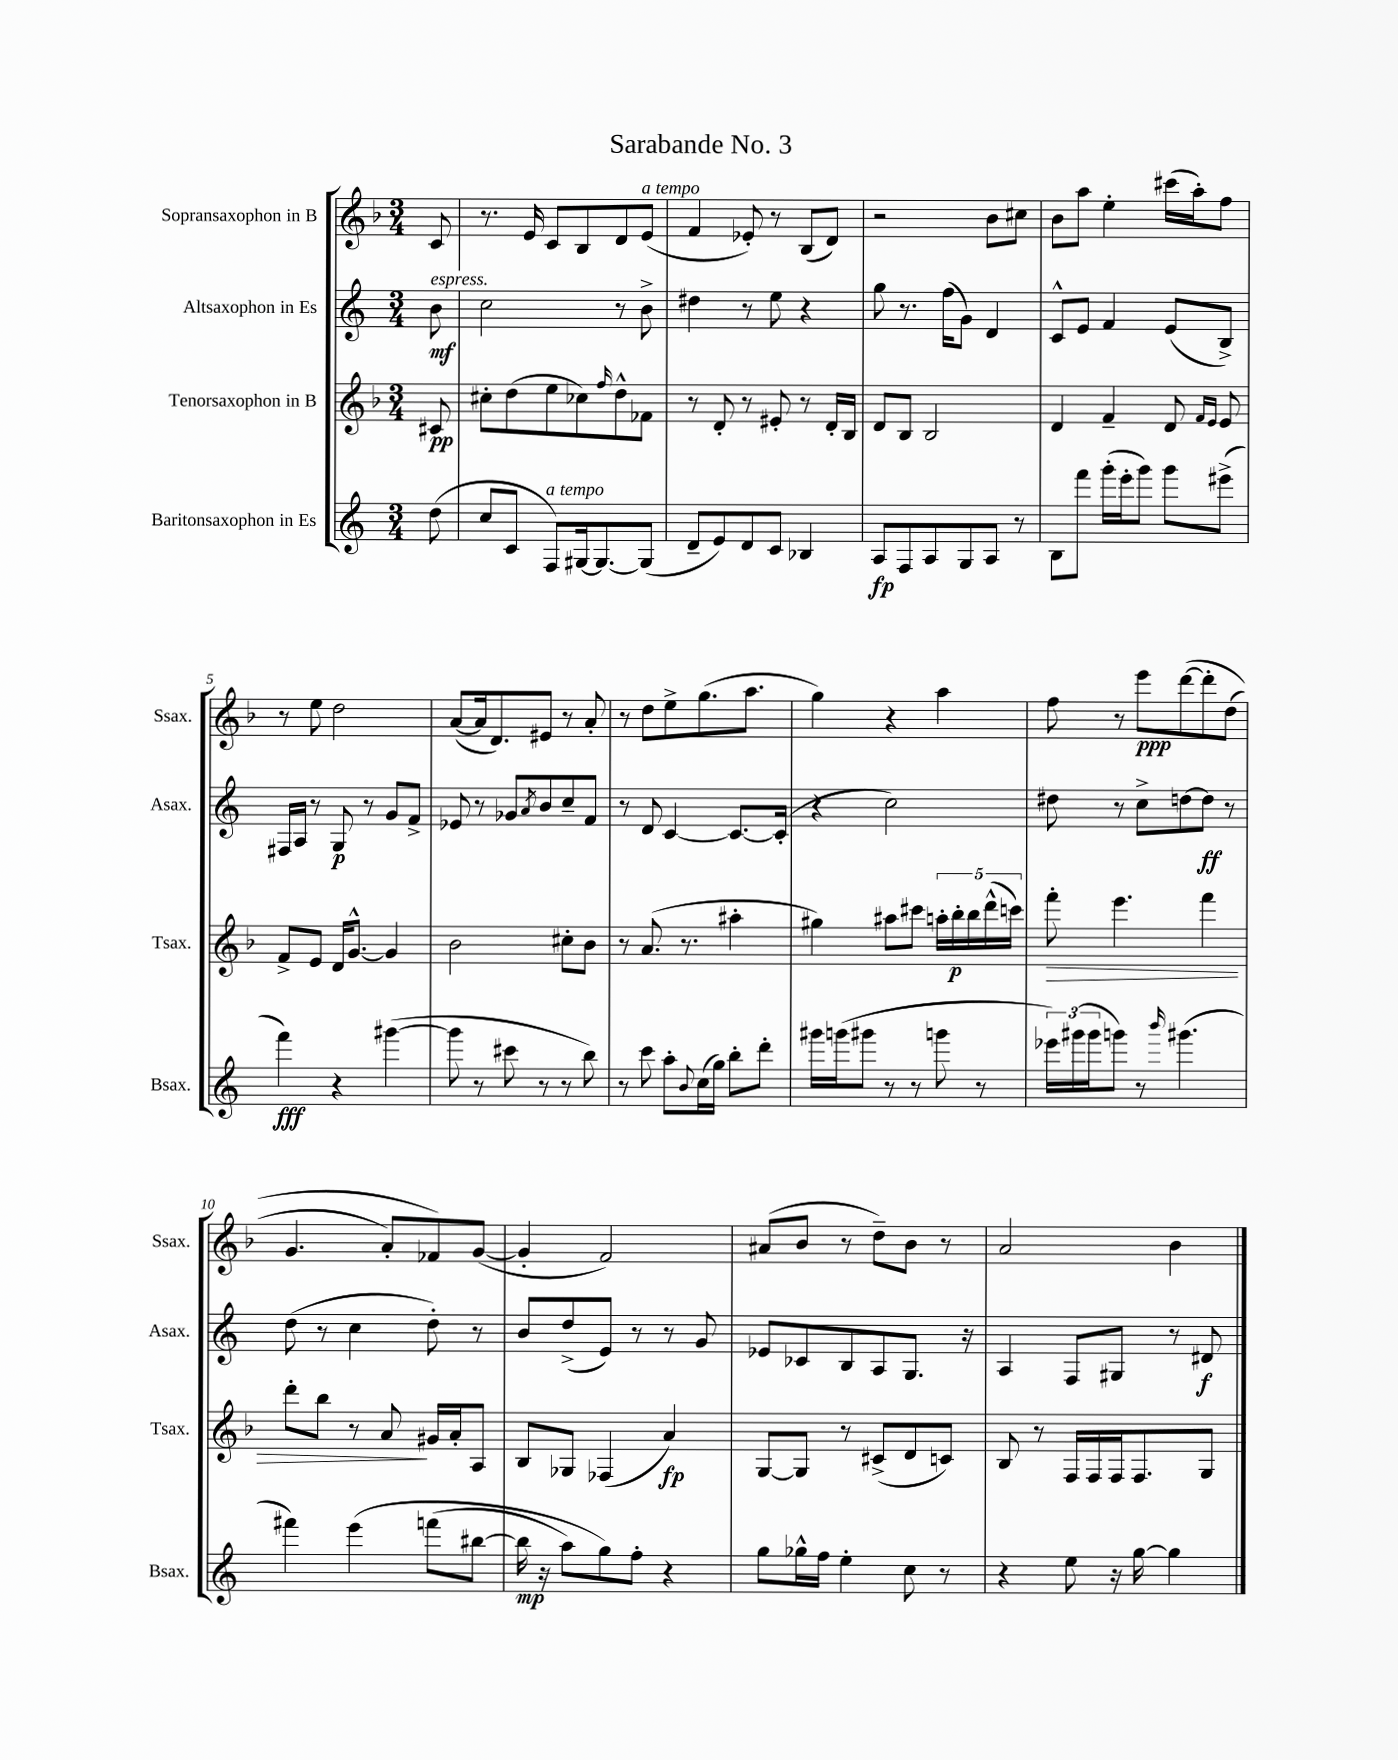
\header { title = "Sarabande No. 3" }
<<
\new StaffGroup <<
\new Staff = "s0" \with { instrumentName = "Sopransaxophon in B" shortInstrumentName = "Ssax." } {
    \clef treble \key f \major \numericTimeSignature \time 3/4 \partial 8
    c'8 |
    r8. e'16 c'8 bes8 d'8 e'8^\markup { \italic "a tempo" }( |
    f'4 ees'8-.) r8 bes8( d'8) |
    r2 bes'8 cis''8 |
    bes'8 a''8 e''4-. cis'''16( a''16-.) f''8 |
    r8 e''8 d''2 |
    a'8~( a'16 d'8.) eis'8 r8 a'8-. |
    r8 d''8 e''8-> g''8.( a''8. |
    g''4) r4 a''4 |
    f''8 r8 e'''8\ppp d'''8~\( d'''8-. d''8( |
    g'4. a'8-.) fes'8\) g'8~( |
    g'4-. f'2) |
    ais'8( bes'8 r8 d''8--) bes'8 r8 |
    a'2 bes'4 \bar "|." |
}
\new Staff = "s1" \with { instrumentName = "Altsaxophon in Es" shortInstrumentName = "Asax." } {
    \clef treble \key c \major \numericTimeSignature \time 3/4 \partial 8
    b'8\mf^\markup { \italic "espress." } |
    c''2 r8 b'8-> |
    dis''4 r8 e''8 r4 |
    g''8 r8. f''16( g'8) d'4 |
    c'8-^ e'8 f'4 e'8( b8->) |
    fis16 a16 r8 g8\p r8 g'8 f'8-> |
    ees'8 r8 ges'8 \acciaccatura { a'8 } b'8 c''8-- f'8 |
    r8 d'8 c'4~ c'8.~ c'16-.( |
    r4 c''2) |
    dis''8 r8 c''8-> d''8~ d''8\ff r8 |
    d''8( r8 c''4 d''8-.) r8 |
    b'8 d''8->( e'8) r8 r8 g'8 |
    ees'8 ces'8 b8 a8 g8. r16 |
    a4 f8 gis8 r8 dis'8\f \bar "|." |
}
\new Staff = "s2" \with { instrumentName = "Tenorsaxophon in B" shortInstrumentName = "Tsax." } {
    \clef treble \key f \major \numericTimeSignature \time 3/4 \partial 8
    cis'8\pp |
    cis''8-. d''8( e''8 ces''8) \grace { f''16 } d''8-^ fes'8 |
    r8 d'8-. r8 eis'8-. r8 d'16-. bes16 |
    d'8 bes8 bes2 |
    d'4 f'4-- d'8 \grace { f'16 e'16 } e'8 |
    f'8-> e'8 d'16 g'8.~-^ g'4 |
    bes'2 cis''8-. bes'8 |
    r8 a'8.( r8. ais''4-. |
    gis''4) ais''8 cis'''8 \tuplet 5/4 { a''16-. bes''16-.\p bes''16 d'''16-^( c'''16) } |
    f'''8-.\> e'''4. f'''4 |
    d'''8-. bes''8 r8 a'8\! gis'16 a'16-. a8 |
    bes8 ges8 fes4( a'4\fp) |
    g8~ g8 r8 cis'8->( d'8 c'8) |
    bes8 r8 f16 f16 f16 f8. g8 \bar "|." |
}
\new Staff = "s3" \with { instrumentName = "Baritonsaxophon in Es" shortInstrumentName = "Bsax." } {
    \clef treble \key c \major \numericTimeSignature \time 3/4 \partial 8
    d''8( |
    c''8 c'8 f8^\markup { \italic "a tempo" }) gis16~ gis8.~ gis8( |
    d'8-- e'8) d'8 c'8 bes4 |
    a8\fp f8 a8 g8 a8 r8 |
    b8 f'''8 g'''16-.( e'''16-. g'''8) g'''8 eis'''8->( |
    f'''4\fff) r4 gis'''4~( |
    gis'''8 r8 cis'''8 r8 r8 b''8) |
    r8 c'''8 a''8-. \appoggiatura { b'8 } c''16( g''16) b''8-. d'''8-. |
    gis'''16 g'''16( gis'''8 r8 r8 g'''8 r8 |
    \tuplet 3/2 { ees'''16) gis'''16( gis'''16 } g'''8) r8 \grace { b'''16 } gis'''4.( |
    fis'''4) e'''4\( f'''8( bis''8~ |
    bis''16\mp r16 a''8) g''8\) f''8-. r4 |
    g''8 ges''16-^ f''16 e''4-. c''8 r8 |
    r4 e''8 r16 g''16~ g''4 \bar "|." |
}
>>
>>
